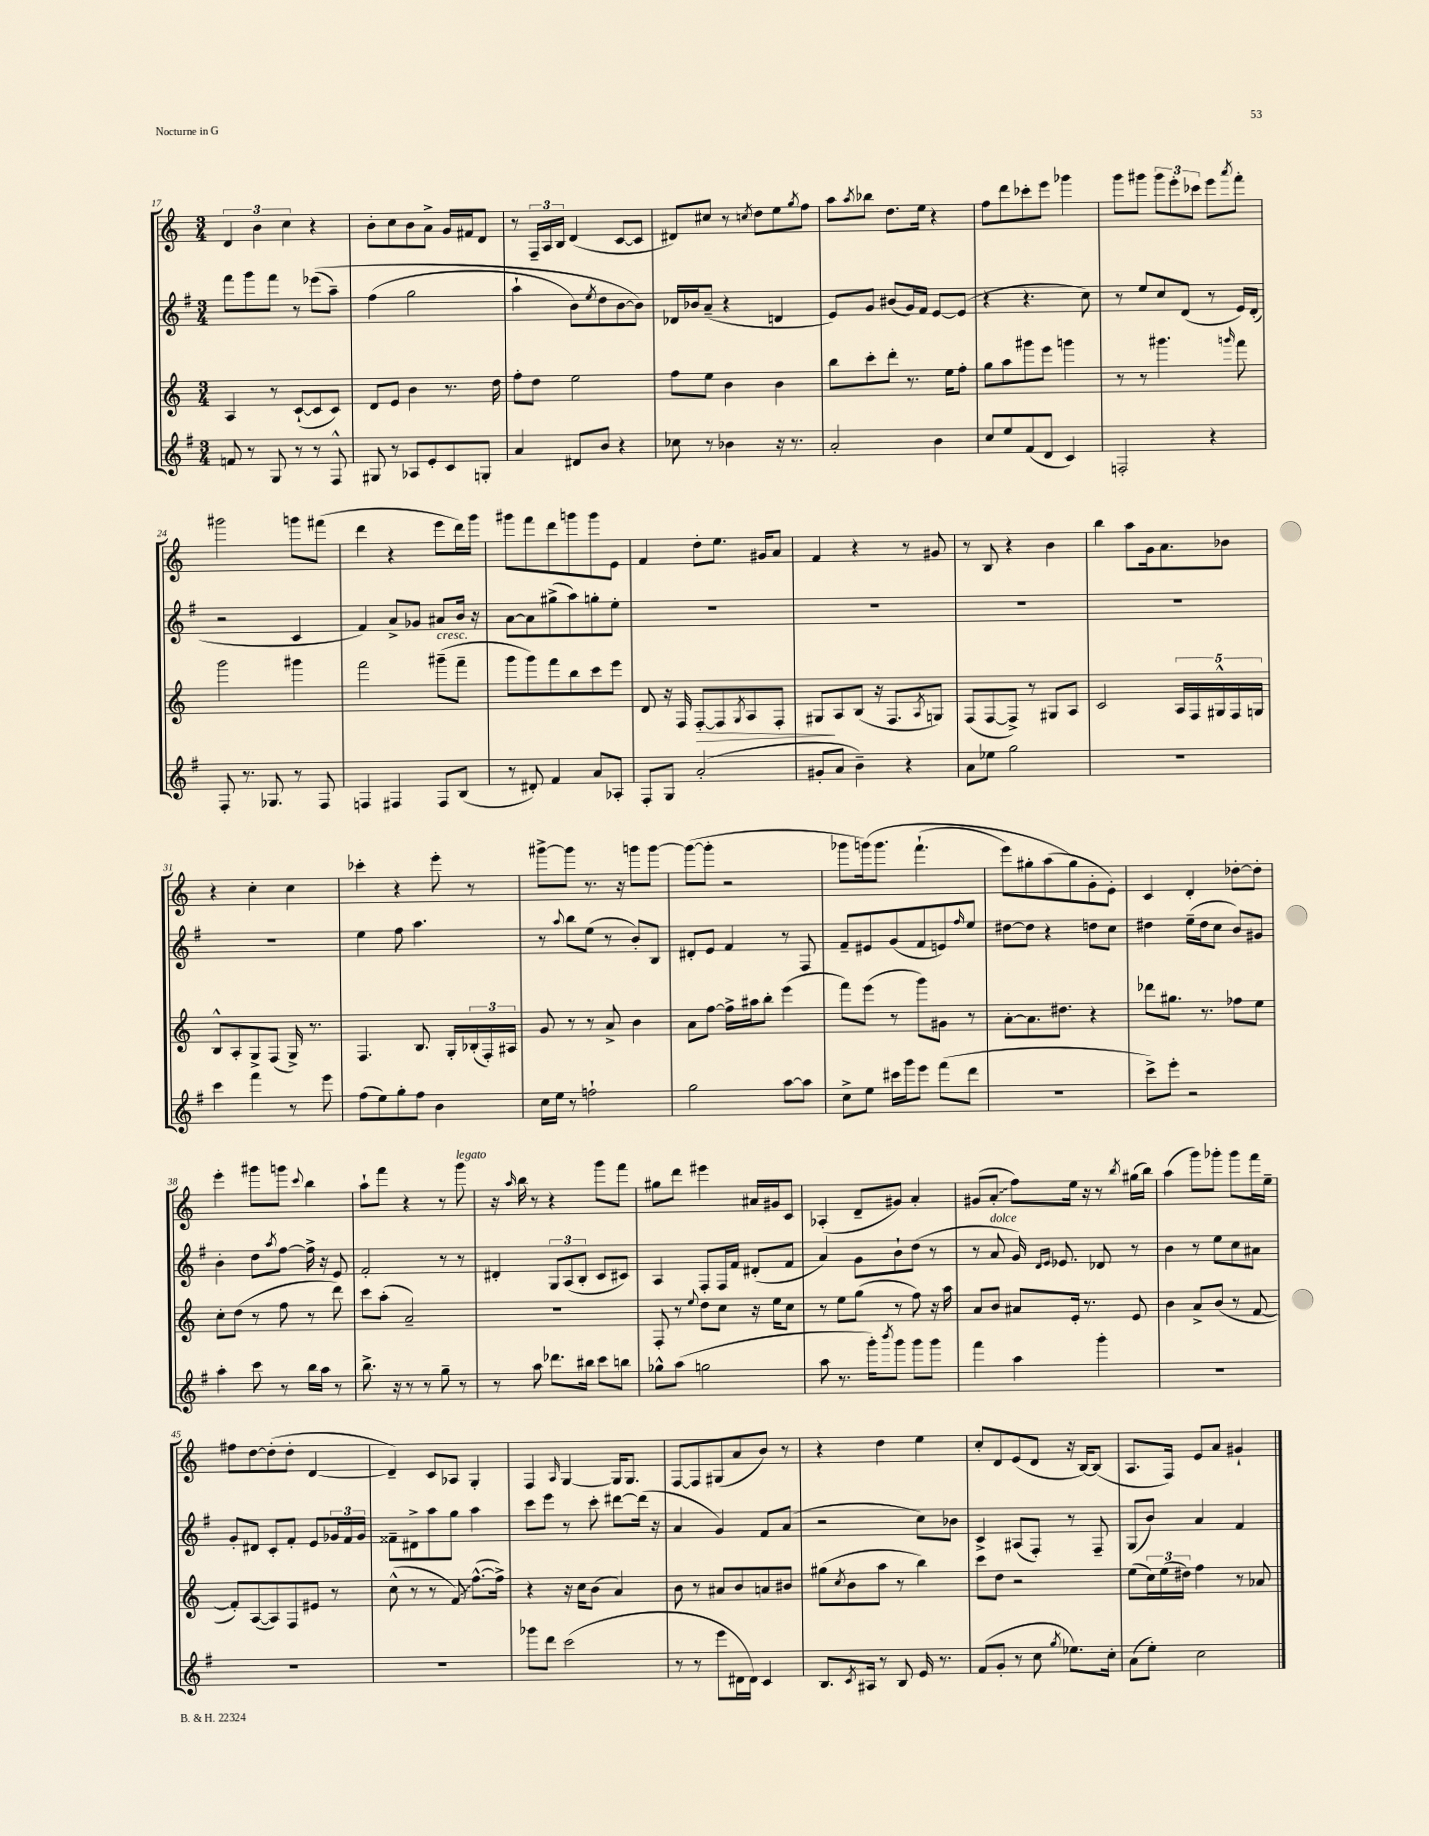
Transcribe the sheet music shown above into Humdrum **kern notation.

**kern	**kern	**kern	**kern
*staff4	*staff3	*staff2	*staff1
*clefG2	*clefG2	*clefG2	*clefG2
*k[f#]	*k[]	*k[f#]	*k[]
*M3/4	*M3/4	*M3/4	*M3/4
8f/	4A/	8fff#\L	6d/
8r	.	8ggg\	.
.	.	.	6b\
8G/	8r	8fff#\J	.
.	.	.	6cc\
8r	([8c`/L	8r	.
8r	8c/]	&((8eee-\L	4r
8F#^^/	8c/J)	8aa~\J)	.
=	=	=	=
8G#/	8d/L	(4ff#\	8b'\L
8r	8e/J	.	8cc\
8A-/L	4b\	2gg\	8b\
8e'/	.	.	8a^\J
8c/	8.r	.	16g/LL
.	.	.	16f#/J
8G'/J	.	.	8d/J
.	16dd\	.	.
=	=	=	=
4a/	8ff'\L	4aa`\	8r
.	8dd\J	.	24F~/LL
.	.	.	24A/
.	.	.	24B/JJ
8d#/L	2ee\	8b\L)	(4d/
.	.	8qee/	.
8b/J	.	8dd\	.
4r	.	[8b\	[8c/L
.	.	8b\]J&)	8c/]J
=	=	=	=
8cc-\	8ff\L	16d-/LL	8d#/L)
.	.	16b-/J	.
8r	8ee\J	(8a~/J	8cc#/J
4b-\	4b\	4r	8r
.	.	.	8qcc/
.	.	.	8dd\L
16r	4b\	4d/	8ee\
8.r	.	.	.
.	.	.	8qgg/
.	.	.	8ff\J
=	=	=	=
2a'/	8bb\L	8e/L)	8aa\L
.	.	.	8qaa/
.	8ccc'\	8g/J	8bb-\J
.	8ddd'\J	(8b#/L	8.dd\L
.	8.r	16g/L)	.
.	.	16f#/JJ	16ee\Jk
4b\	.	[8e/L	4r
.	16ee\LK	.	.
.	8ff'\J	(8e/]J	.
=	=	=	=
8cc/L	8gg\L	4r	8ff\L
8ee/	8aa\	.	8ddd\
(8f#/	8ggg#\	4.r	8ccc-'\
8d/J	8eee\J	.	8eee\J
4c/)	4ggg\	.	4ggg-\
.	.	8cc\)	.
=	=	=	=
2F'/	8r	8r	8ggg\L
.	8r	8ee/L	8ggg#\J
.	4.ggg#\	8cc/	12ggg#\L
.	.	.	12eee'\
.	.	(8d/J	.
.	.	.	12ccc-\J
4r	.	8r	8eee\L
.	16qqggg/	.	8qaaa/
.	8fff\	16e/LL)	8fff'\J
.	.	(16d'/JJ	.
=	=	=	=
8F#'/	2ggg\	2r	2ggg#\
8.r	.	.	.
8.G-/	.	.	.
8r	4ggg#\	4c/	8ggg\L
8F#/	.	.	(8fff#\J
=	=	=	=
4F/	2fff\	4f#/)	4ddd\
4F#/	.	8a^/L	4r
.	.	8g-/J	.
8F#/L	(8ggg#~\L	8a#/L	8eee\L
(8B/J	8fff~\J	16b/Jk	16ddd\L)
.	.	16r	16ggg\JJ
=	=	=	=
8r	8ggg\L	[8a\L	8ggg#\L
8d#'/)	8ggg\)	8a\]	8fff\
4f#/	8fff\	(8gg#^\	8ddd\
.	8bb\	8aa\)	8ggg\
8a/L	8ccc\	8gg'\	8ggg\
8A-'/J	8eee\J	8ee'\J	8e\J
=	=	=	=
8F#'/L	8d/	2.r	4f/
8G/J	16r	.	.
.	16F/	.	.
(2a'/	[8F'/L	.	8dd'\L
.	8F/]	.	8.ee\J
.	8qG/	.	.
.	8A/	.	.
.	.	.	16g#/LK
.	8F'/J	.	8a/J
=	=	=	=
8g#'/L	8G#/L	2.r	4f/
8a/J	8A/	.	.
4b~\)	(8B/J	.	4r
.	16r	.	.
.	8.F/L	.	.
4r	.	.	8r
.	8qA/	.	.
.	8G/J)	.	8g#/
=	=	=	=
8a\L	(8F/L	2.r	8r
8ee-\J	[8F/	.	8B/
2gg\	8F^/]J)	.	4r
.	8r	.	.
.	8G#/L	.	4b\
.	8A/J	.	.
=	=	=	=
2.r	2c/	2.r	4bb\
.	.	.	8aa\L
.	.	.	16g\k
.	.	.	8.a\
.	20A/LL	.	.
.	20F/	.	.
.	20G#^^/	.	.
.	.	.	8b-\J
.	20F/	.	.
.	20G/JJ	.	.
=	=	=	=
4ccc\	8B^^/L	2.r	4r
.	8A'/	.	.
4fff#\	8G^/	.	4cc'\
.	(8F/J	.	.
8r	16G^/)	.	4cc\
.	8.r	.	.
8eee\	.	.	.
=	=	=	=
(8ff#\L	4.F/	4ee\	4ccc-'\
8ee\)	.	.	.
8gg'\	.	8ff#\	4r
8ff#\J	8.B/	4.aa\	.
4b\	.	.	8eee'\
.	16G'/LL	.	.
.	(24B-'/	.	8r
.	24F'/)	.	.
.	24A#/JJ	.	.
=	=	=	=
16cc\LL	8g/	8r	[8ggg#^\L
16ee\JJ	.	.	.
.	.	8qqaa/	.
8r	8r	8bb\L	8ggg#\]J
2ff`\	8r	(8ee\J	8.r
.	8a^/	8r	.
.	.	.	16r
.	4b\	8b'/L)	8ggg\L
.	.	8B/J	[8ggg\J
=	=	=	=
2gg\	8a\L	8d#'/L	(8ggg\_L
.	[8ff\J	8e/J	8ggg'\]J
.	16ff^\]LL	4f#/	2r
.	16aa#\J	.	.
.	8bb'\J	.	.
[8aa\L	(4eee\	8r	.
8aa\]J	.	8F#/	.
=	=	=	=
8cc^\L	8fff\L)	8f#~/L	8ggg-\L
8ee\J	(8eee\J	8e#/	&(16ggg\k)
.	.	.	8.ggg\J
16ccc#\LL	8r	(8g/	.
16ggg\J	.	.	.
8eee\J	8ggg\L)	8f#/	(4.fff`\
(8fff#\L	8g#\J	8e/)	.
.	.	16qqff#/	.
8ddd\J	8r	8ee/J	.
=	=	=	=
2.r	[8a'\L	[8dd#\L	8eee\L)
.	8.a\]	8dd#\]J	8gg#'\
.	.	4r	(8aa\
.	8.dd#\J	.	.
.	.	.	8gg#\&)
.	4r	8dd\L	8g'\
.	.	8cc\J	8e'\J)
=	=	=	=
8ccc^\L)	8ddd-\L	4dd#\	4c/
8eee'\J	8.gg#\J	.	.
2r	.	(16ee~\LL	4d'/
.	8.r	16dd#\J	.
.	.	8cc\J	.
.	8ff-\L	8b/L)	[8dd-'\L
.	8ee\J	8g#/J	8dd-'\]J
=	=	=	=
4aa'\	8cc'\L	4b'\	4eee'\
.	(8dd\J	.	.
8ccc\	8r	8dd\L	8ggg#\L
.	.	8qaa/	.
8r	8ff\	[8ff#\J	8ggg\J
.	.	.	8qqccc/
16bb\LL	8r	16ff#^\]	4bb\
16aa\JJ	.	16r	.
8r	8ddd\)	8e/	.
=	=	=	=
8.bb^\	8ccc\L	2f#'/	8aa`\L
.	(8aa'\J	.	8fff\J
16r	.	.	.
8r	2a~/)	.	4r
8r	.	.	.
8gg~\	.	8r	8r
8r	.	8r	8ggg\
=	=	=	=
8r	2.r	4d#'/	16r
.	.	.	16qqaa/
.	.	.	16bb\
8aa\	.	.	8r
8.ddd-\L	.	12G/L	4r
.	.	(12A/	.
.	.	12B'/J	.
16bb#\Jk	.	.	.
8ccc\L	.	8c/L	8ggg\L
8bb\J	.	8c#/J)	8fff\J
=	=	=	=
8gg-^^\L	8F'/	4A/	8gg#\L
(8aa\J	8r	.	8ddd\J
.	8qqee/	.	.
2gg\	8dd\L	8F#'/L	4eee#\
.	8cc\J	16F#/L	.
.	.	16f#/JJ	.
.	16r	(8d#'/L	16a#/LL
.	16ee\LK	.	16g#/J
.	8cc\J	8f#/J	8c/J
=	=	=	=
8aa\	8r	4a/)	(4A-'/
8.r	8ee\L	.	.
.	(8gg\J	8g\L	8d~/L
16ggg'\LK)	.	.	.
8qbbb/	.	.	.
8ggg\J	8r	8b`\	8g#/J)
8ggg\L	8ff\)	(8dd\J	4a'/
8ggg\J	16r	8r	.
.	16aa\	.	.
=	=	=	=
4fff#\	8a/L	8r	(8g#/L
.	8b/J	8a/	8a'/J
4aa\	8a#/L	16g/)	8ff\L)
.	.	16qqd/LL	.
.	.	16qqe/JJ	.
.	.	8.e-/	.
.	16e'/Jk	.	16ee\Jk
.	8.r	.	16r
4ggg'\	.	8d-/	8r
.	.	.	8qbb/
.	8e/	8r	(16gg#\LL
.	.	.	16bb\JJ)
=	=	=	=
2.r	4b\	4b\	(4aa\
.	8a^/L	8r	8ggg\L)
.	(8b/J	8ee\L	8ggg-'\J
.	8r	8cc\	8ggg-\L
.	[8f/	8a#\J	16fff\L
.	.	.	16ee~\JJ
=	=	=	=
2.r	8f'/]L)	8g'/L	8ff#\L
.	([8A/	8d#/J	[8dd\
.	8A/])	8c'/L	(8dd'\]
.	8F/	8f#'/J	8dd'\J
.	8e#/J	8e/L	[4d/
.	8r	24g-/L	.
.	.	24f#/	.
.	.	24g-/JJ	.
=	=	=	=
2.r	(8cc^^\	8f##~\L	4d~/])
.	8r	8d#^\	.
.	8r	8aa\	8c/L
.	8f/)	8gg\J	8A-/J
.	([8.ff^^\L	4aa\	4G'/
.	16ff^\]Jk)	.	.
=	=	=	=
8ggg-\L	4r	8ccc\L	4F/
8ddd\J	.	8eee\J	.
.	.	.	16qqA/
(2ccc\	16r	8r	[4G/
.	16cc\LK	.	.
.	(8b\J	8ccc'\	.
.	4a/)	[8ddd#\L	16G/]LK
.	.	.	8.G/J
.	.	(16ddd#\]Jk	.
.	.	16r	.
=	=	=	=
8r	8b\	4a/	[8F/L
8r	8r	.	8F/]
8eee\L	8a#/L	4g/)	(8G#/
16d#\L	8b/	.	8a/
16d#\JJ)	.	.	.
4c/	8a/	8f#/L	8b/J)
.	8b#/J	(8a/J	8r
=	=	=	=
8.B/L	(8gg#\L	2r	4r
.	8qcc/	.	.
.	8b\	.	.
8qc/	.	.	.
16A#/Jk	.	.	.
8r	8aa\J	.	4dd\
8B/	8r	.	.
16e/	4bb\)	8cc\L)	4ee\
8.r	.	.	.
.	.	8b-\J	.
=	=	=	=
(8f#/L	8ccc\L	4c^/	8cc'/L
8g'/J	8dd\J	.	8d/
8r	2r	(8A#/L	(8e/
8cc\	.	8F#'/J)	8d/J
8qgg/	.	.	.
8.ee-\L)	.	8r	16r
.	.	.	[16B/LK)
.	.	8F#~/	(8B/]J
16cc'\Jk	.	.	.
=	=	=	=
(8a\L	(8ee\L	(8G/L	8.A/L
8ee'\J)	24cc\L)	8b/J)	.
.	(24ee\	.	.
.	.	.	16F/Jk)
.	24dd#\JJ)	.	.
2cc\	4ff\	4a/	8e/L
.	.	.	8a/J
.	8r	4f#/	4g#`/
.	8a-/	.	.
==	==	==	==
*-	*-	*-	*-
